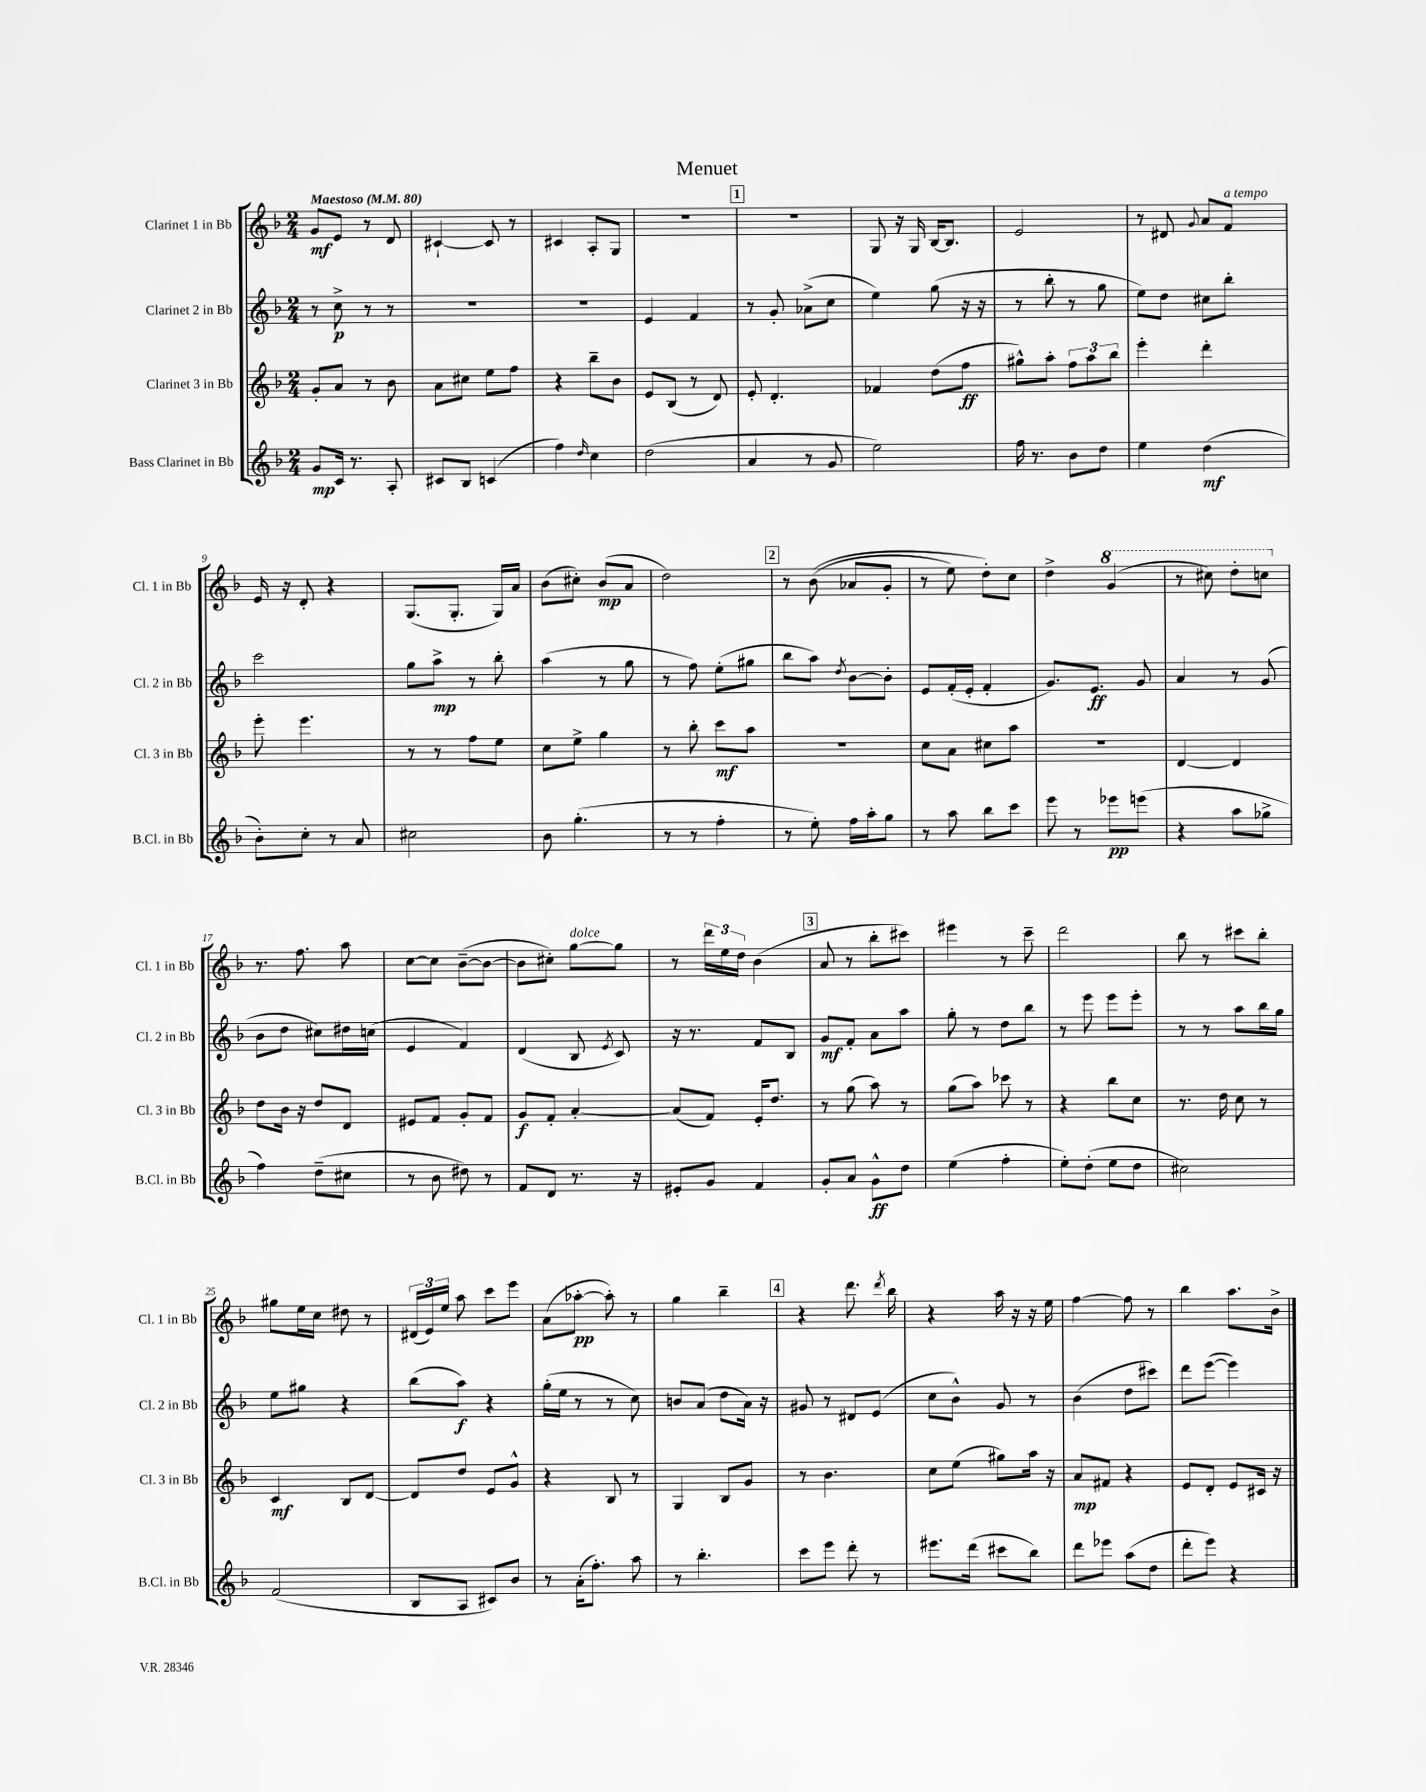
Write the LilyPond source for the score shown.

\header { title = "Menuet" }
<<
\new StaffGroup <<
\new Staff = "s0" \with { instrumentName = "Clarinet 1 in Bb" shortInstrumentName = "Cl. 1 in Bb" } {
    \clef treble \key f \major \numericTimeSignature \time 2/4 \tempo "Maestoso" 4 = 80
    \autoBeamOff g'8[\mf e'8] r8 d'8 |
    cis'4~-! cis'8 r8 |
    cis'4 a8[-. g8] |
    r2 |
    \mark \markup { \box "1" } R2 |
    g8 r16 g16 bes16[~ bes8.] |
    e'2 |
    r8 dis'8 \appoggiatura { g'8 } a'8[ f'8]^\markup { \italic "a tempo" } |
    e'16 r16 d'8-. r4 |
    g8.[( g8.]-. g16[) a'16] |
    bes'8[( cis''8]-.) bes'8[\mp( a'8] |
    d''2) |
    \mark \markup { \box "2" } r8 bes'8(\( aes'8[ g'8]-. |
    r8 e''8) d''8[-.\) c''8] |
    d''4-> \ottava #1 g''4( |
    r8 cis'''8) d'''8[-. c'''8] \ottava #0 |
    r8. f''8. a''8 |
    c''8[~ c''8] bes'8[~--( bes'8]~ |
    bes'8[ cis''8]-.) g''8[~^\markup { \italic "dolce" } g''8] |
    r8 \tuplet 3/2 { d'''16[ e''16 d''16] } bes'4( |
    \mark \markup { \box "3" } a'8 r8 bes''8[-. cis'''8]) |
    eis'''4 r8 c'''8-- |
    d'''2 |
    bes''8 r8 cis'''8[ bes''8]-. |
    gis''8[ e''16 c''16] dis''8 r8 |
    \tuplet 3/2 { dis'16[( e'16) e''16] } a''8 c'''8[ e'''8] |
    a'8[( aes''8]~-.\pp aes''8-.) r8 |
    g''4 bes''4-- |
    \mark \markup { \box "4" } r4 d'''8. \acciaccatura { d'''8 } bes''16 |
    r4 a''16 r16 r16 e''16 |
    f''4~ f''8 r8 |
    bes''4 a''8.[ bes'16]-> \bar "|." |
}
\new Staff = "s1" \with { instrumentName = "Clarinet 2 in Bb" shortInstrumentName = "Cl. 2 in Bb" } {
    \clef treble \key f \major \numericTimeSignature \time 2/4
    \autoBeamOff r8 c''8->\p r8 r8 |
    R2 |
    R2 |
    e'4 f'4 |
    \mark \markup { \box "1" } r8 g'8-. aes'8[->( c''8] |
    e''4) g''8( r16 r16 |
    r8 bes''8-. r8 g''8 |
    e''8[) d''8] cis''8[ bes''8]-. |
    c'''2 |
    g''8[ a''8]->\mp r8 bes''8-. |
    a''4( r8 g''8 |
    r8 f''8) e''8[-.( gis''8] |
    \mark \markup { \box "2" } bes''8[ a''8]) \acciaccatura { d''8 } bes'8[~ bes'8]-. |
    e'8[ f'16-.( e'16]-. f'4-. |
    g'8.[) e'8.]\ff g'8 |
    a'4 r8 g'8( |
    bes'8[ d''8] cis''8[) dis''16 c''16]( |
    e'4 f'4) |
    d'4( bes8 \acciaccatura { e'8 } c'8) |
    r16 r8. f'8[ bes8] |
    \mark \markup { \box "3" } g'8[\mf f'8]-. a'8[ a''8] |
    g''8-. r8 d''8[ bes''8] |
    r8 e'''8 e'''8[ e'''8]-. |
    r8 r8 a''8[ bes''16 g''16] |
    e''8[ gis''8] r4 |
    bes''8[( a''8]\f) r4 |
    g''16[-.( e''16] r8 r8 c''8) |
    b'8[ a'8]( d''8[ a'16]) r16 |
    \mark \markup { \box "4" } gis'8 r8 dis'8[ e'8]( |
    c''8[ bes'8]-^) g'8 r8 |
    bes'4( d''8[ cis'''8]) |
    d'''8[ e'''8]~( e'''4) \bar "|." |
}
\new Staff = "s2" \with { instrumentName = "Clarinet 3 in Bb" shortInstrumentName = "Cl. 3 in Bb" } {
    \clef treble \key f \major \numericTimeSignature \time 2/4
    \autoBeamOff g'8[-. a'8] r8 bes'8 |
    a'8[ cis''8] e''8[ f''8] |
    r4 bes''8[-- bes'8] |
    e'8[ bes8]( r8 d'8) |
    \mark \markup { \box "1" } e'8-. d'4.-. |
    fes'4 d''8[( f''8]\ff |
    gis''8[-^) a''8]-. \tuplet 3/2 { f''8[ a''8 bes''8] } |
    e'''4-. d'''4-. |
    e'''8-. e'''4. |
    r8 r8 f''8[ e''8] |
    c''8[ e''8]-> g''4 |
    r8 bes''8-. c'''8[\mf a''8] |
    \mark \markup { \box "2" } r2 |
    c''8[ a'8] cis''8[ a''8] |
    r2 |
    d'4~ d'4 |
    d''8[ bes'16] r16 d''8[ d'8] |
    eis'8[ f'8] g'8[-. f'8] |
    g'8[\f f'8]-. a'4~-. |
    a'8[( f'8]) e'16[-. d''8.] |
    \mark \markup { \box "3" } r8 g''8( a''8) r8 |
    g''8[( a''8]) ces'''8 r8 |
    r4 bes''8[ c''8] |
    r8. d''16 c''8 r8 |
    c'4\mf bes8[ d'8]~ |
    d'8[ d''8] e'8[ g'8]-^ |
    r4 bes8 r8 |
    g4 bes8[ g'8] |
    \mark \markup { \box "4" } r8 bes'4. |
    c''8[ e''8]( gis''8[) a''16] r16 |
    a'8[\mp fis'8] r4 |
    e'8[ d'8]-. e'8[ cis'16] r16 \bar "|." |
}
\new Staff = "s3" \with { instrumentName = "Bass Clarinet in Bb" shortInstrumentName = "B.Cl. in Bb" } {
    \clef treble \key f \major \numericTimeSignature \time 2/4
    \autoBeamOff g'8[\mp c'16] r8. a8-. |
    cis'8[ bes8] c'4( |
    f''4) \grace { d''16 } c''4 |
    d''2( |
    \mark \markup { \box "1" } a'4 r8 g'8 |
    e''2) |
    f''16 r8. bes'8[ d''8] |
    e''4 d''4\mf( |
    bes'8[-.) c''8]-. r8 a'8 |
    cis''2 |
    bes'8 g''4.-.( |
    r8 r8 f''4-. |
    \mark \markup { \box "2" } r8 e''8-.) f''16[ a''16-. g''8] |
    r8 a''8 bes''8[ c'''8] |
    e'''8 r8 ees'''8[\pp e'''8]( |
    r4 a''8[ ges''8]-> |
    f''4) d''8[--( cis''8] |
    r8 bes'8 dis''8) r8 |
    f'8[ d'8] r8. r16 |
    eis'8[-. g'8] f'4 |
    \mark \markup { \box "3" } g'8[-. a'8] g'8[-^\ff d''8] |
    e''4( f''4-. |
    e''8[-.) d''8]-.( e''8[ d''8] |
    cis''2) |
    f'2( |
    bes8[ a8] cis'8[) bes'8] |
    r8 a'16[-.( f''8.]-.) a''8 |
    r8 bes''4.-. |
    \mark \markup { \box "4" } c'''8[ e'''8] d'''8-. r8 |
    eis'''8.[ d'''16]( cis'''8[ bes''8]) |
    d'''8[ ees'''8] a''8[( d''8] |
    d'''8[-. e'''8]) r4 \bar "|." |
}
>>
>>
